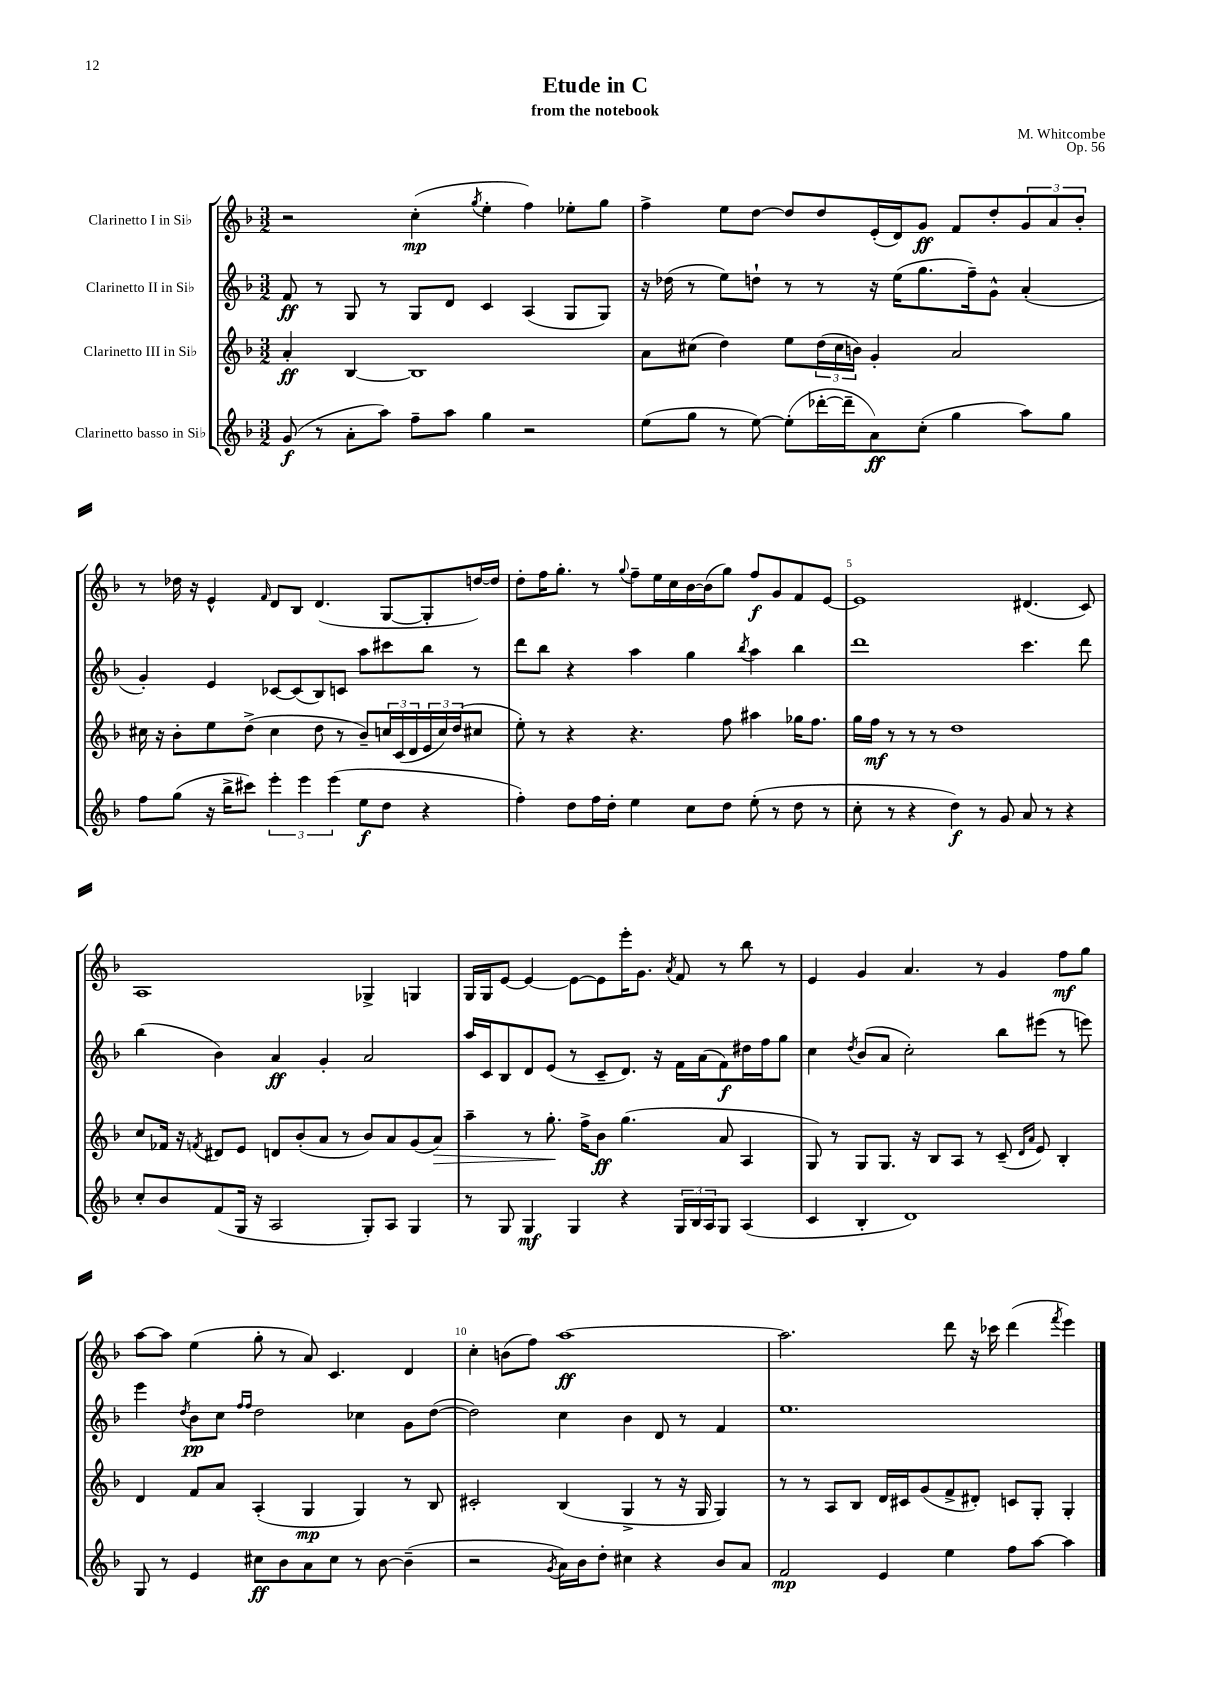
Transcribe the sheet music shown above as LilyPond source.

\header { title = "Etude in C" composer = "M. Whitcombe" subtitle = "from the notebook" opus = "Op. 56" }
<<
\new StaffGroup <<
\new Staff = "s0" \with { instrumentName = "Clarinetto I in Sib" } {
    \clef treble \key f \major \numericTimeSignature \time 3/2
    r2 c''4-.\mp( \acciaccatura { g''8 } e''4-. f''4) ees''8-. g''8 |
    f''4-> e''8 d''8~ d''8 d''8 e'16-.( d'16) g'8\ff f'8 d''8-. \tuplet 3/2 { g'8 a'8 bes'8-. } |
    r8 des''16 r16 e'4-^ \grace { f'16 } d'8 bes8 d'4.( g8~ g8-. d''16~) d''16 |
    d''8-. f''16 g''8.-. r8 \appoggiatura { g''8 } f''8-- e''16 c''16 bes'16~ bes'16( g''8) f''8\f g'8 f'8 e'8~ |
    e'1 dis'4.( c'8) |
    a1 ges4-> g4 |
    g16 g16 e'8~ e'4~ e'8~ e'8 e'''16-. g'8. \acciaccatura { a'8 } f'8 r8 bes''8 r8 |
    e'4 g'4 a'4. r8 g'4 f''8\mf g''8 |
    a''8~ a''8 e''4( g''8-. r8 a'8) c'4. d'4 |
    c''4-. b'8( f''8) a''1~\ff |
    a''2. d'''8 r16 ces'''16 d'''4( \acciaccatura { f'''8 } e'''4) \bar "|." |
}
\new Staff = "s1" \with { instrumentName = "Clarinetto II in Sib" } {
    \clef treble \key f \major \numericTimeSignature \time 3/2
    f'8\ff r8 g8 r8 g8 d'8 c'4 a4( g8 g8) |
    r16 des''16( r8 e''8) d''8-! r8 r8 r16 e''16( g''8. f''16--) g'8-^ a'4-.( |
    g'4-.) e'4 ces'8~ ces'8( bes8) c'8 a''8 cis'''8 bes''8 r8 |
    d'''8 bes''8 r4 a''4 g''4 \acciaccatura { bes''8 } a''4 bes''4 |
    d'''1 c'''4. d'''8 |
    bes''4( bes'4) a'4\ff g'4-. a'2 |
    a''16 c'16 bes8 d'8 e'8( r8 c'8-- d'8.) r16 f'16 a'16( f'8\f) dis''16 f''16 g''8 |
    c''4 \acciaccatura { d''8 } bes'8( a'8 c''2-.) bes''8 eis'''8( r8 e'''8) |
    e'''4 \acciaccatura { d''8 } bes'8\pp c''8 \grace { f''16 f''16 } d''2 ces''4 g'8 d''8~( |
    d''2) c''4 bes'4 d'8 r8 f'4 |
    e''1. \bar "|." |
}
\new Staff = "s2" \with { instrumentName = "Clarinetto III in Sib" } {
    \clef treble \key f \major \numericTimeSignature \time 3/2
    a'4-.\ff bes4~ bes1 |
    a'8 cis''8( d''4) e''8 \tuplet 3/2 { d''16( cis''16 b'16) } g'4-. a'2 |
    cis''16 r16 bes'8-. e''8 d''8->( cis''4 d''8 r8 bes'8--) \tuplet 3/2 { c''16 c'16( d'16 } \tuplet 3/2 { e'16 c''16) d''16( } cis''8 |
    e''8-.) r8 r4 r4. f''8 ais''4 ges''16 f''8. |
    g''16 f''16\mf r8 r8 r8 d''1 |
    c''8 fes'16 r16 \acciaccatura { f'8 } dis'8 e'8 d'8 bes'8-.( a'8 r8 bes'8) a'8 g'8( a'8\>) |
    a''4-- r8 g''8.-.\! f''16-> bes'8\ff g''4.( a'8 a4 |
    g8) r8 g8 g8. r16 bes8 a8 r8 c'8--( \grace { d'16 a'16 } e'8) bes4-. |
    d'4 f'8 a'8 a4-.( g4\mp g4) r8 bes8 |
    cis'2-. bes4( g4-> r8 r16 g16 g4) |
    r8 r8 a8 bes8 d'16 cis'16 g'8( f'8-> dis'8-.) c'8 g8-. g4-. \bar "|." |
}
\new Staff = "s3" \with { instrumentName = "Clarinetto basso in Sib" } {
    \clef treble \key f \major \numericTimeSignature \time 3/2
    g'8\f( r8 a'8-. a''8) f''8-- a''8 g''4 r2 |
    e''8( g''8 r8 e''8~) e''8-.( des'''16~-. des'''16-- a'8\ff) c''8-.( g''4 a''8) g''8 |
    f''8 g''8( r16 bes''16-> cis'''8) \tuplet 3/2 { e'''4-. e'''4 e'''4( } e''8\f d''8 r4 |
    f''4-.) d''8 f''16 d''16-. e''4 c''8 d''8 e''8-.( r8 d''8 r8 |
    c''8-. r8 r4 d''4\f) r8 g'8 a'8 r8 r4 |
    c''8-. bes'8 f'8( g16 r16 a2 g8-.) a8 g4 |
    r8 g8 g4\mf g4 r4 \tuplet 3/2 { g16 bes16 a16 } g8 a4( |
    c'4 bes4-. d'1) |
    g8 r8 e'4 cis''8\ff bes'8 a'8 cis''8 r8 bes'8~ bes'4--( |
    r2 \acciaccatura { g'8 } a'16) bes'16 d''8-. cis''4 r4 bes'8 a'8 |
    f'2\mp e'4 e''4 f''8 a''8~ a''4 \bar "|." |
}
>>
>>
\layout { \context { \Score \override BarNumber.break-visibility = ##(#f #t #t) barNumberVisibility = #(every-nth-bar-number-visible 5) } }
